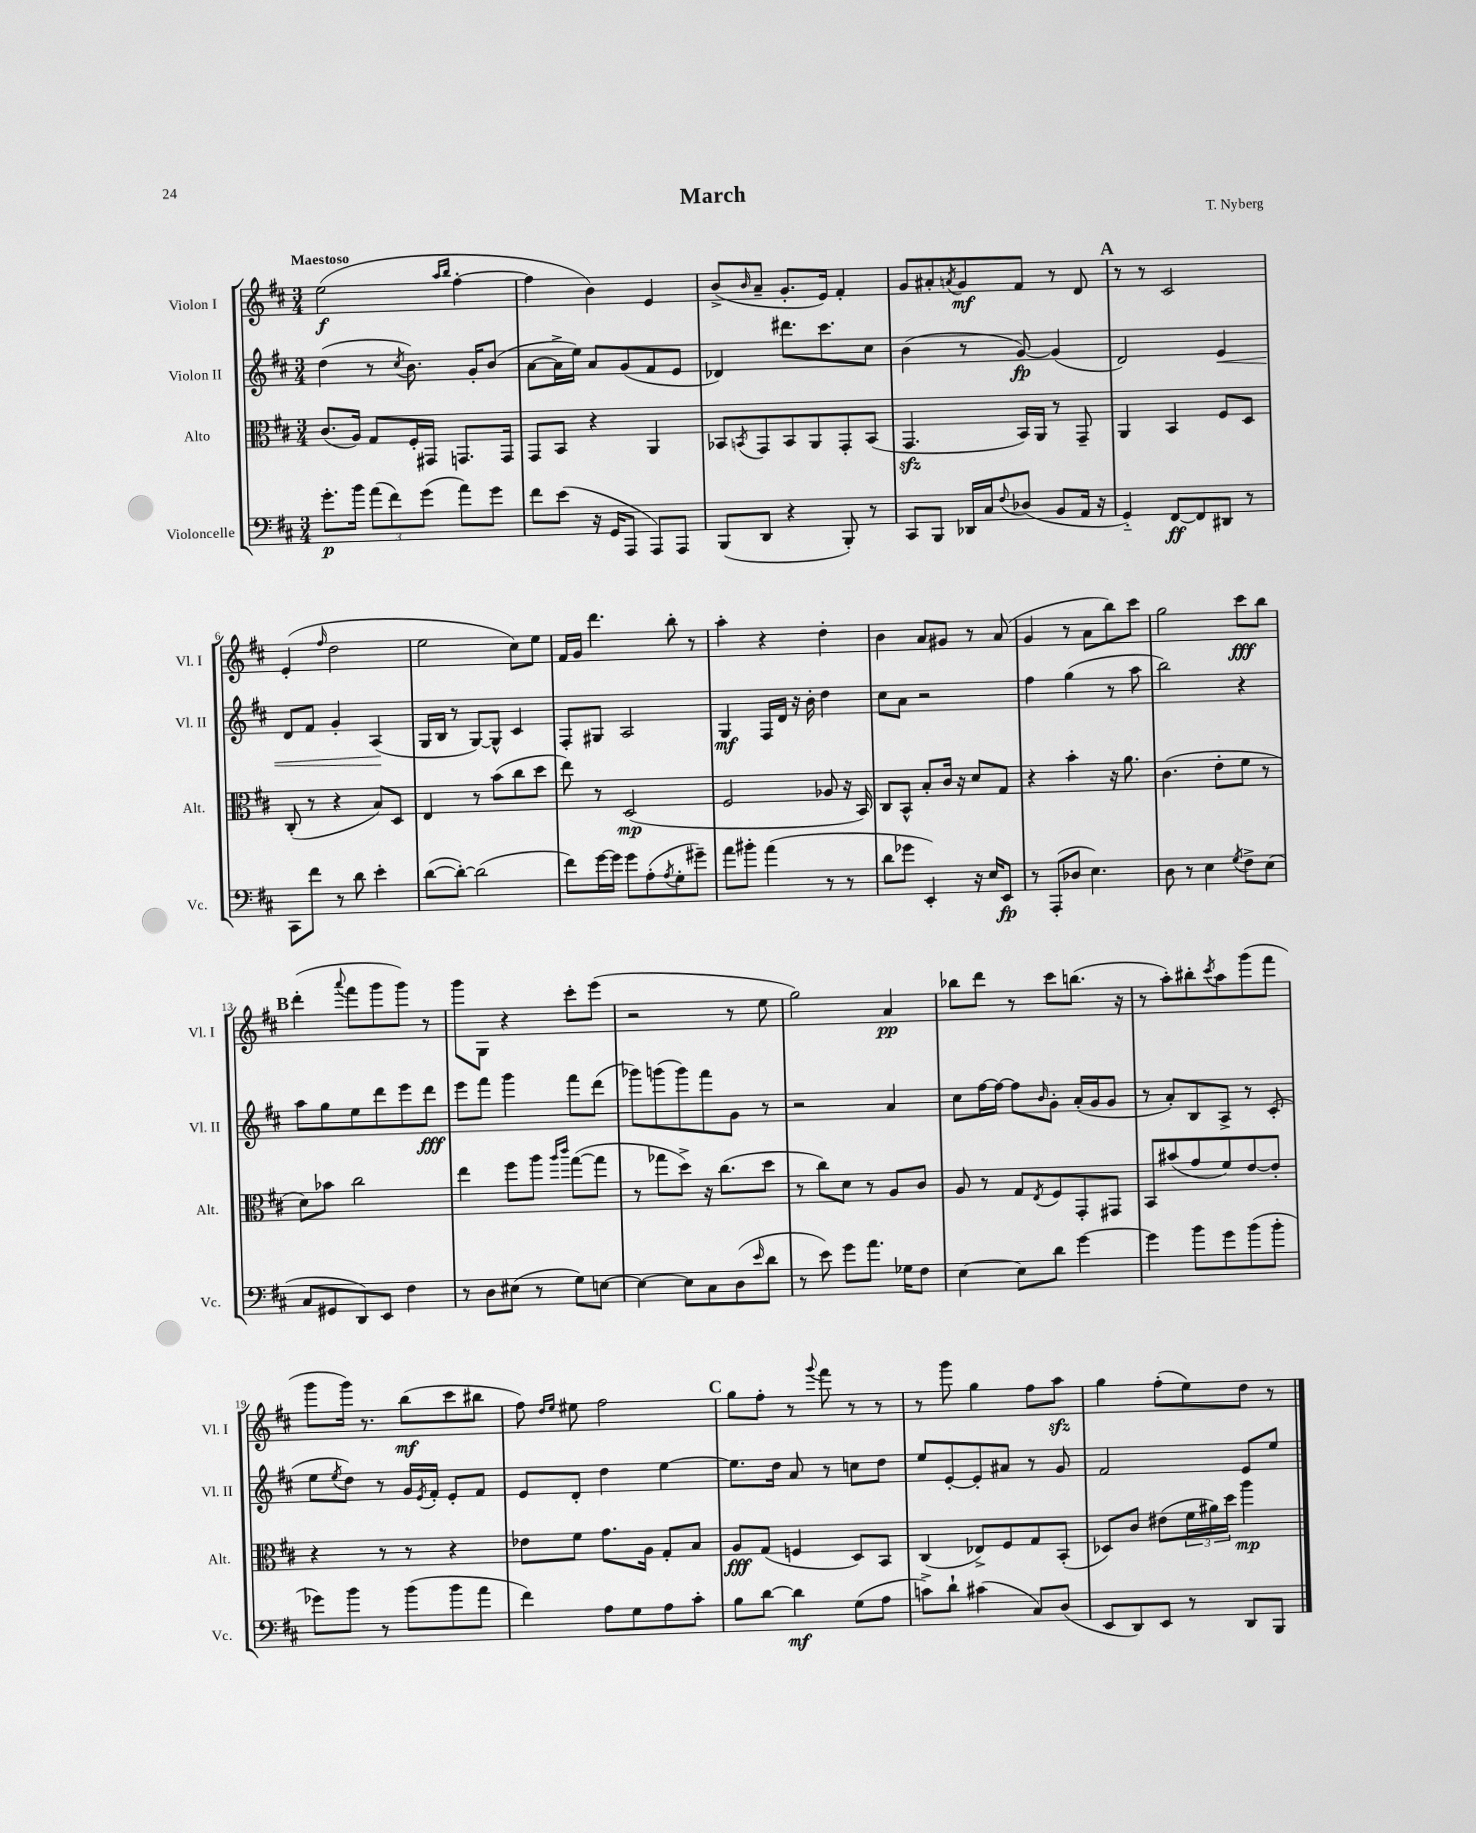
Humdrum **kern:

**kern	**dynam	**kern	**dynam	**kern	**dynam	**kern	**dynam
*part4	*part4	*part3	*part3	*part2	*part2	*part1	*part1
*staff4	*staff4	*staff3	*staff3	*staff2	*staff2	*staff1	*staff1
*I"Violoncelle	*	*I"Alto	*	*I"Violon II	*	*I"Violon I	*
*I'Vc.	*	*I'Alt.	*	*I'Vl. II	*	*I'Vl. I	*
*clefF4	*	*clefC3	*	*clefG2	*	*clefG2	*
*k[f#c#]	*	*k[f#c#]	*	*k[f#c#]	*	*k[f#c#]	*
*M3/4	*	*M3/4	*	*M3/4	*	*M3/4	*
=1	=1	=1	=1	=1	=1	=1	=1
!	!	!	!	!	!	!LO:TX:a:B:t=Maestoso	!
8.g'\L	p	(8.c#/L	.	(4dd\	.	(2ee\	f
16b\Jk	.	16A/Jk)	.	.	.	.	.
(12a\L	.	8G/L	.	8r	.	.	.
12f#\)	.	.	.	.	.	.	.
.	.	.	.	8qcc#/	.	.	.
.	.	16F#'/L	.	8.b\)	.	.	.
(12g\J	.	.	.	.	.	.	.
.	.	16GG#X/JJ	.	.	.	.	.
.	.	.	.	.	.	16qqaa/LL	.
.	.	.	.	.	.	16qqbb/JJ	.
8a\L)	.	8.GGn/L	.	.	.	[4ff#'\	.
.	.	.	.	16g'/KL	.	.	.
8g\J	.	.	.	(8b/J	.	.	.
.	.	16GG/Jk	.	.	.	.	.
=2	=2	=2	=2	=2	=2	=2	=2
8f#\L	.	8GG/L	.	[8a\L	.	4ff#\]	.
(8e\J	.	8BB/J	.	16a^\L]	.	.	.
.	.	.	.	16ee\JJ)	.	.	.
16r	.	4r	.	8a/L	.	4b\)	.
16GG/KL	.	.	.	.	.	.	.
8AAA/J	.	.	.	(8g/	.	.	.
8AAA/L)	.	4AA/	.	8f#/	.	4e/	.
8AAA/J	.	.	.	8e/J	.	.	.
=3	=3	=3	=3	=3	=3	=3	=3
(8BBB/L	.	8BB-X/L	.	4d-X/)	.	(8b^/L	.
.	.	8qBBn/	.	.	.	16qqb/	.
8DD/J	.	8GG/	.	.	.	8a~/J	.
4r	.	8BB/	.	8.ddd#X\L	.	8.g'/L	.
.	.	8AA/	.	.	.	.	.
.	.	.	.	8.ccc#\	.	16e/Jk)	.
8BBB'/)	.	8GG'/	.	.	.	4f#'/	.
8r	.	(8BB/J	.	8cc#\J	.	.	.
=4	=4	=4	=4	=4	=4	=4	=4
8CC#/L	.	4.GGzz/	.	(4b\	.	8g/L	.
8BBB/J	.	.	.	.	.	8a#X'/	.
.	.	.	.	.	.	8qan/	.
16DD-X/LL	.	.	.	8r	.	8g/	mf
16C#/J	.	.	.	.	.	.	.
8qqF#/	.	.	.	.	.	.	.
(8D-X/J	.	16BB/LL)	.	[8g/)	fp	8f#/J	.
.	.	16AA/JJ	.	.	.	.	.
8BB/L	.	8r	.	(4g/]	.	8r	.
16AA/Jk	.	8GG~/	.	.	.	8d/	.
16r	.	.	.	.	.	.	.
!!LO:REH:place=s1:t=A
=5	=5	=5	=5	=5	=5	=5	=5
4GG/)	.	4AA/	.	2d/)	.	8r	.
.	.	.	.	.	.	8r	.
[8FF#/L	ff	4BB/	.	.	.	2c#/	.
8FF#/]	.	.	.	.	.	.	.
!	!	!	!	!	!LO:HP:b	!	!
8DD#X/J	.	8F#/L	.	4e/	<	.	.
8r	.	8D/J	.	.	.	.	.
!!LO:LB:g=z
=6	=6	=6	=6	=6	=6	=6	=6
8CC#\L	.	(8C#'/	.	8d/L	.	(4e'/	.
8f#\J	.	8r	.	8f#/J	.	.	.
.	.	.	.	.	.	16qqff#/	.
8r	.	4r	.	4g'/	.	2dd\	.
8d\	.	.	.	.	.	.	.
4e'\	.	8B/L)	.	(4A/	.	.	.
.	.	8D/J	.	.	.	.	.
.	.	.	.	.	[	.	.
=7	=7	=7	=7	=7	=7	=7	=7
([8d\L	.	4E/	.	16G/LL	.	2ee\	.
.	.	.	.	16B/JJ	.	.	.
8d'\J_)	.	.	.	8r	.	.	.
(2d\]	.	8r	.	[8G/L)	.	.	.
.	.	(8b\L	.	8G^^/J]	.	.	.
.	.	8cc#\	.	4c#/	.	8cc#\L)	.
.	.	8dd\J	.	.	.	8ee\J	.
=8	=8	=8	=8	=8	=8	=8	=8
8f#\L)	.	8ee\)	.	8F#'/L	.	16f#/LL	.
.	.	.	.	.	.	16g/JJ	.
[16g\L	.	8r	.	8G#X/J	.	4.ddd\	.
16g\JJ]	.	.	.	.	.	.	.
8g\L	.	(2D/	mp	2A/	.	.	.
(8A'\	.	.	.	.	.	.	.
8qA/	.	.	.	.	.	.	.
8G'\	.	.	.	.	.	8bb'\	.
8g#X~\J)	.	.	.	.	.	8r	.
=9	=9	=9	=9	=9	=9	=9	=9
8a\L	.	2F#/	.	4G/	mf	4aa'\	.
8b#X'\J	.	.	.	.	.	.	.
(4a\	.	.	.	16F#/LL	.	4r	.
.	.	.	.	16d/JJ	.	.	.
.	.	.	.	16r	.	.	.
.	.	.	.	16b'\	.	.	.
8r	.	8A-X/	.	4dd\	.	4dd'\	.
8r	.	16r	.	.	.	.	.
.	.	16BB/)	.	.	.	.	.
=10	=10	=10	=10	=10	=10	=10	=10
8d\L	.	8C#/L	.	8cc#\L	.	4b\	.
8g-X\J	.	8BB^^/J	.	8a\J	.	.	.
4EE'/)	.	8B'/L	.	2r	.	8a/L	.
.	.	16c#/Jk	.	.	.	8g#X/J	.
.	.	16r	.	.	.	.	.
16r	.	8d/L	.	.	.	8r	.
16E/KL	.	.	.	.	.	.	.
8EE/J	fp	8G/J	.	.	.	(8a/	.
=11	=11	=11	=11	=11	=11	=11	=11
8r	.	4r	.	4ff#\	.	4g/	.
(8AAA'/L	.	.	.	.	.	.	.
8D-X/J	.	4b'\	.	(4gg\	.	8r	.
4.E\)	.	.	.	.	.	8a\L	.
.	.	16r	.	8r	.	8bb\)	.
.	.	8.a\	.	.	.	.	.
.	.	.	.	8aa\	.	8ccc#\J	.
=12	=12	=12	=12	=12	=12	=12	=12
8D\	.	(4.c#\	.	2bb\)	.	2gg\	.
8r	.	.	.	.	.	.	.
4E\	.	.	.	.	.	.	.
.	.	8e'\L	.	.	.	.	.
8qG/	.	.	.	.	.	.	.
8F#^\L	.	8f#\J	.	4r	.	8ccc#\L	fff
(8E\J	.	8r	.	.	.	8bb\J	.
!!LO:LB:g=z
!!LO:REH:place=s1:t=B
=13	=13	=13	=13	=13	=13	=13	=13
8C#/L	.	8d\L)	.	8aa\L	.	(4ddd'\	.
8GG#X/	.	8b-X\J	.	8gg\	.	.	.
.	.	.	.	.	.	8qqaaa/	.
8DD/)	.	2cc#\	.	8ee\	.	8fff#\L	.
8EE/J	.	.	.	8ddd\	.	8ggg\	.
4F#\	.	.	.	8eee\	.	8ggg\J)	.
.	.	.	.	8ddd\J	fff	8r	.
=14	=14	=14	=14	=14	=14	=14	=14
8r	.	4ee\	.	8eee\L	.	8ggg\L	.
8D\L	.	.	.	8fff#\J	.	8G\J	.
(8E#X\J	.	8ff#\L	.	4ggg\	.	4r	.
8r	.	8aa\J	.	.	.	.	.
.	.	16qqaa/LL	.	.	.	.	.
.	.	16qqccc#/JJ	.	.	.	.	.
8G\L)	.	([8gg\L	.	8fff#\L	.	8ccc#'\L	.
[8En\J	.	8gg\J]	.	(8ddd\J	.	(8eee\J	.
=15	=15	=15	=15	=15	=15	=15	=15
4E\_	.	8r	.	8ggg-X\L)	.	2r	.
.	.	8gg-X\L	.	(8gggn\	.	.	.
8E\L]	.	8dd^\J)	.	8ggg\)	.	.	.
8C#\	.	16r	.	8fff#\	.	.	.
.	.	(8.cc#\L	.	.	.	.	.
(8D\	.	.	.	8g\J	.	8r	.
16qqe/	.	.	.	.	.	.	.
8d\J	.	8dd\J	.	8r	.	8ee\	.
=16	=16	=16	=16	=16	=16	=16	=16
8r	.	8r	.	2r	.	2gg\)	.
8e\)	.	8cc#\L)	.	.	.	.	.
8g\L	.	8d\J	.	.	.	.	.
8.a\J	.	8r	.	.	.	.	.
.	.	8A/L	.	4a/	.	4a/	pp
16G-X\KL	.	.	.	.	.	.	.
8F#\J	.	8c#/J	.	.	.	.	.
=17	=17	=17	=17	=17	=17	=17	=17
[4E\	.	8A/	.	8cc#\L	.	8bb-X\L	.
.	.	8r	.	[16ff#\L	.	8ddd\J	.
.	.	.	.	16ff#\JJ_	.	.	.
8E\L]	.	8G/L	.	8ff#\L]	.	8r	.
.	.	8qE/	.	16qqb/	.	.	.
8d\J	.	8F#/	.	8g'\J	.	8ccc#\L	.
[4g\	.	8GG'/	.	(16a'/LL	.	(8.bbn\J	.
.	.	.	.	16g/J	.	.	.
.	.	8GG#X/J	.	8g/J	.	.	.
.	.	.	.	.	.	16r	.
=18	=18	=18	=18	=18	=18	=18	=18
4g\]	.	8BB/L	.	8r	.	8r	.
.	.	(8b#X/	.	8a'/L)	.	8aa'\L)	.
8b\L	.	8g/	.	8B/	.	8bb#X'\	.
.	.	.	.	.	.	8qccc#/	.
8g\	.	8f#/)	.	8A^/J	.	8aa\	.
(8b\	.	[8e/	.	8r	.	(8ggg\	.
8b'\J	.	8e'/J]	.	(8c#'/	.	8fff#\J	.
!!LO:LB:g=z
=19	=19	=19	=19	=19	=19	=19	=19
8g-X\L)	.	4r	.	8ee\L	.	8ggg\L	.
.	.	.	.	8qee/	.	.	.
8b\J	.	.	.	8dd\J)	.	16ggg\Jk)	.
.	.	.	.	.	.	8.r	.
8r	.	8r	.	8r	.	.	.
(8b\L	.	8r	.	16g/LL	.	(8bb\L	mf
.	.	.	.	8qe/	.	.	.
.	.	.	.	16f#'/JJ	.	.	.
8b\	.	4r	.	8e'/L	.	8ccc#\	.
8a\J	.	.	.	8f#/J	.	8bb#X\J	.
=20	=20	=20	=20	=20	=20	=20	=20
4f#\)	.	8e-X\L	.	8e/L	.	8ff#\)	.
.	.	.	.	.	.	16qqdd/LL	.
.	.	.	.	.	.	16qqee/JJ	.
.	.	8f#\J	.	8d'/J	.	8ee#X\	.
8A\L	.	8.g\L	.	4dd\	.	2ff#\	.
8G\	.	.	.	.	.	.	.
.	.	16A\Jk	.	.	.	.	.
8A\	.	8G'/L	.	[4ee\	.	.	.
8c#'\J	.	8B/J	.	.	.	.	.
!!LO:REH:place=s1:t=C
=21	=21	=21	=21	=21	=21	=21	=21
8B\L	.	8A/L	fff	8.ee\L]	.	8gg\L	.
[8d\J	.	(8G/J	.	.	.	8ff#'\J	.
.	.	.	.	16dd\Jk	.	.	.
4d\]	mf	4Fn/	.	8a/	.	8r	.
.	.	.	.	.	.	8qqggg/	.
.	.	.	.	8r	.	8fff#\	.
(8G\L	.	8D/L)	.	8ccn\L	.	8r	.
8A\J	.	8BB/J	.	8dd\J	.	8r	.
=22	=22	=22	=22	=22	=22	=22	=22
8cn^\L)	.	(4C#/	.	8ee/L	.	8r	.
8d`\J	.	.	.	[8e'/	.	8ggg\	.
(4c#X\	.	8E-X^/L)	.	8e'/]	.	4gg\	.
.	.	8F#/	.	8a#X/J	.	.	.
8C#/L)	.	8G/	.	8r	.	8ff#\L	.
(8D/J	.	(8BB'/J	.	8g/	.	8aazz\J	.
=23	=23	=23	=23	=23	=23	=23	=23
8EE/L	.	8D-X/L)	.	2f#/	.	4gg\	.
8DD/)	.	8c#/J	.	.	.	.	.
8EE/J	.	(8e#X\L	.	.	.	(8ff#'\L	.
8r	.	24f#\L	.	.	.	8ee\)	.
.	.	24a#X\)	.	.	.	.	.
.	.	24dd\JJ	.	.	.	.	.
8DD/L	.	4aa\	mp	8e/L	.	8dd\J	.
8BBB/J	.	.	.	8ee/J	.	8r	.
==	==	==	==	==	==	==	==
*-	*-	*-	*-	*-	*-	*-	*-
